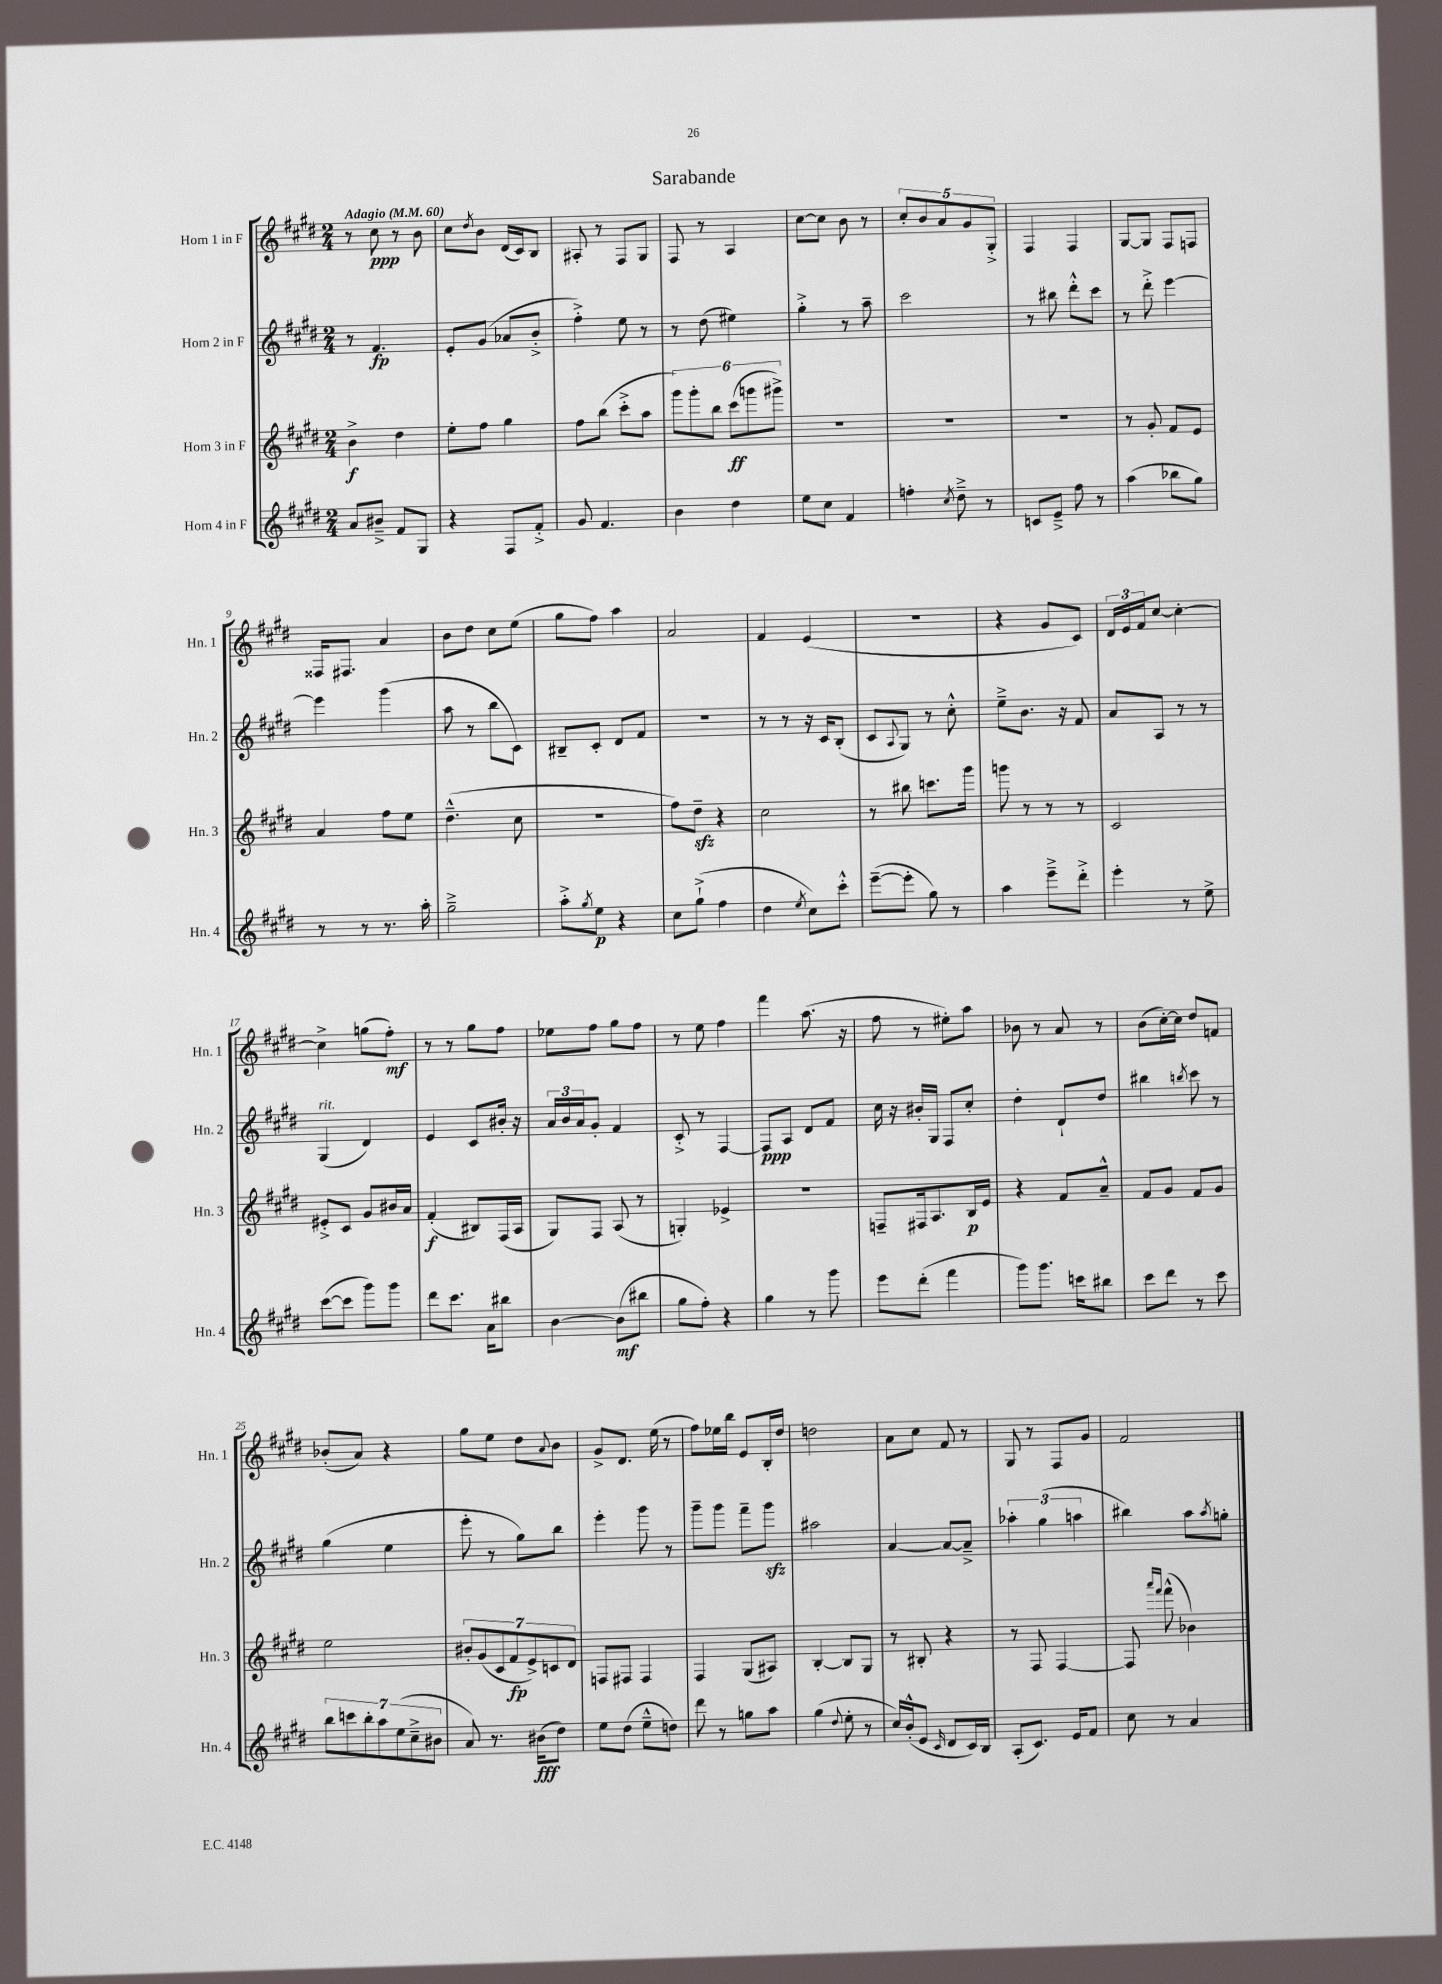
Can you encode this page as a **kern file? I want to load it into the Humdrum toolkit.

**kern	**dynam	**kern	**dynam	**kern	**dynam	**kern	**dynam
*part4	*part4	*part3	*part3	*part2	*part2	*part1	*part1
*staff4	*staff4	*staff3	*staff3	*staff2	*staff2	*staff1	*staff1
*I"Horn 4 in F	*	*I"Horn 3 in F	*	*I"Horn 2 in F	*	*I"Horn 1 in F	*
*I'Hn. 4	*	*I'Hn. 3	*	*I'Hn. 2	*	*I'Hn. 1	*
*clefG2	*	*clefG2	*	*clefG2	*	*clefG2	*
*k[f#c#g#d#]	*	*k[f#c#g#d#]	*	*k[f#c#g#d#]	*	*k[f#c#g#d#]	*
*M2/4	*	*M2/4	*	*M2/4	*	*M2/4	*
*MM60	*	*MM60	*	*MM60	*	*MM60	*
=1	=1	=1	=1	=1	=1	=1	=1
!	!	!	!	!	!	!LO:TX:a:B:t=Adagio	!
8a/L	.	4b^\	f	8r	.	8r	.
8b#X~^/J	.	.	.	4.f#/	fp	8cc#\	ppp
8f#/L	.	4dd#\	.	.	.	8r	.
8G#/J	.	.	.	.	.	8b\	.
=2	=2	=2	=2	=2	=2	=2	=2
4r	.	8ee'\L	.	8e'/L	.	8cc#\L	.
.	.	.	.	.	.	8qdd#/	.
.	.	8ff#\J	.	(8g#/J	.	8b\J	.
8F#/L	.	4gg#\	.	8a-X/L	.	(16d#/LL	.
.	.	.	.	.	.	16c#/J)	.
8f#'^/J	.	.	.	8b'^/J	.	8B/J	.
=3	=3	=3	=3	=3	=3	=3	=3
8g#/	.	8ff#\L	.	4ff#'^\)	.	8A#X'/	.
4.f#/	.	(8bb\J	.	.	.	8r	.
.	.	8ccc#'^\L	.	8ee\	.	8F#/L	.
.	.	8aa\J	.	8r	.	8G#/J	.
=4	=4	=4	=4	=4	=4	=4	=4
4b\	.	12ggg#\L)	.	8r	.	8F#/	.
.	.	12ggg#'\	.	.	.	.	.
.	.	.	.	(8dd#\	.	8r	.
.	.	12bb\J	.	.	.	.	.
4dd#\	.	(12ccc#\L	ff	4ee#X\)	.	4A/	.
.	.	12gggn\	.	.	.	.	.
.	.	12ggg#X^\J)	.	.	.	.	.
=5	=5	=5	=5	=5	=5	=5	=5
8ee\L	.	2r	.	4gg#'^\	.	[8cc#\L	.
8cc#\J	.	.	.	.	.	8cc#\J]	.
4f#/	.	.	.	8r	.	8b\	.
.	.	.	.	8aa~\	.	8r	.
=6	=6	=6	=6	=6	=6	=6	=6
4ffn'\	.	2r	.	2ccc#\	.	10cc#'/L	.
.	.	.	.	.	.	10b/	.
.	.	.	.	.	.	10a/	.
8qcc#/	.	.	.	.	.	.	.
8dd#~^\	.	.	.	.	.	.	.
.	.	.	.	.	.	10g#/	.
8r	.	.	.	.	.	.	.
.	.	.	.	.	.	10G#'^/J	.
=7	=7	=7	=7	=7	=7	=7	=7
8cn/L	.	2r	.	8r	.	4F#/	.
8e~^/J	.	.	.	8bb#X\	.	.	.
8ff#\	.	.	.	8ddd#'^^\L	.	4F#/	.
8r	.	.	.	8ccc#\J	.	.	.
=8	=8	=8	=8	=8	=8	=8	=8
(4aa\	.	8r	.	8r	.	[8G#/L	.
.	.	8g#'/	.	8ddd#'^\	.	8G#/J]	.
8bb-X\L	.	8f#/L	.	[4eee\	.	8F#/L	.
8gg#\J)	.	8e/J	.	.	.	8Fn/J	.
!!LO:LB:g=z
=9	=9	=9	=9	=9	=9	=9	=9
8r	.	4a/	.	4eee\]	.	16F##X/KL	.
.	.	.	.	.	.	8.F#X/J	.
8r	.	.	.	.	.	.	.
8.r	.	8ff#\L	.	(4ggg#\	.	4a/	.
.	.	8ee\J	.	.	.	.	.
16aa'\	.	.	.	.	.	.	.
=10	=10	=10	=10	=10	=10	=10	=10
2gg#~^\	.	(4.dd#~^^\	.	8aa\	.	8b\L	.
.	.	.	.	8r	.	8dd#\J	.
.	.	.	.	8bb\L	.	8cc#\L	.
.	.	8cc#\	.	8c#\J)	.	(8ee\J	.
=11	=11	=11	=11	=11	=11	=11	=11
8aa'^\L	.	2r	.	8B#X~/L	.	8gg#\L	.
8qgg#/	.	.	.	.	.	.	.
8ee\J	p	.	.	8c#'/J	.	8ff#\J)	.
4r	.	.	.	8d#/L	.	4aa\	.
.	.	.	.	8f#/J	.	.	.
=12	=12	=12	=12	=12	=12	=12	=12
8cc#\L	.	8ff#\L)	.	2r	.	2a/	.
(8gg#`^\J	.	8dd#zz~\J	.	.	.	.	.
4ff#\	.	4r	.	.	.	.	.
=13	=13	=13	=13	=13	=13	=13	=13
4dd#\	.	2cc#\	.	8r	.	4f#/	.
.	.	.	.	8r	.	.	.
8qee/	.	.	.	.	.	.	.
8cc#\L)	.	.	.	16r	.	(4e/	.
.	.	.	.	16c#/KL	.	.	.
8ccc#'^^\J	.	.	.	(8B'/J	.	.	.
=14	=14	=14	=14	=14	=14	=14	=14
([8eee~\L	.	8r	.	8c#/L	.	2r	.
.	.	.	.	8qqA/	.	.	.
8eee'\J]	.	8bb#X\	.	8G#/J)	.	.	.
8gg#\)	.	8.cccn\L	.	8r	.	.	.
8r	.	.	.	8cc#'^^\	.	.	.
.	.	16ggg#\Jk	.	.	.	.	.
=15	=15	=15	=15	=15	=15	=15	=15
4aa\	.	8gggn\	.	8ee~^\L	.	4r	.
.	.	8r	.	8.b\J	.	.	.
8eee~^\L	.	8r	.	.	.	8g#/L	.
.	.	.	.	16r	.	.	.
8ddd#'^\J	.	8r	.	8f#/	.	8c#/J)	.
=16	=16	=16	=16	=16	=16	=16	=16
4eee'\	.	2c#/	.	8a/L	.	24d#/LL	.
.	.	.	.	.	.	24e/	.
.	.	.	.	.	.	24f#/J	.
.	.	.	.	8A/J	.	[8cc#/J	.
8r	.	.	.	8r	.	4cc#'\_	.
8ee^\	.	.	.	8r	.	.	.
!!LO:LB:g=z
=17	=17	=17	=17	=17	=17	=17	=17
!	!	!	!	!LO:TX:a:i:t=rit.	!	!	!
([8ccc#\L	.	8e#X'^/L	.	(4G#/	.	4cc#^\]	.
8ccc#\J]	.	8c#/J	.	.	.	.	.
8ggg#\L)	.	8g#/L	.	4d#/)	.	(8ggn\L	.
8ggg#\J	.	16b#X/L	.	.	.	8ff#'\J)	mf
.	.	16a/JJ	.	.	.	.	.
=18	=18	=18	=18	=18	=18	=18	=18
8ddd#\L	.	(4f#'/	f	4e/	.	8r	.
8.ccc#\J	.	.	.	.	.	8r	.
.	.	8B#X/L)	.	8c#/L	.	8gg#\L	.
16a\KL	.	.	.	.	.	.	.
8bb#X\J	.	(16F#/L	.	16b#X'/Jk	.	8ff#\J	.
.	.	16A/JJ	.	16r	.	.	.
=19	=19	=19	=19	=19	=19	=19	=19
[4b\	.	8G#/L)	.	24a/LL	.	8ee-X\L	.
.	.	.	.	24b/	.	.	.
.	.	.	.	24a/J	.	.	.
.	.	8F#/J	.	8g#'/J	.	8ff#\J	.
(8b\L]	mf	(8A/	.	4f#/	.	8gg#\L	.
8bb#X\J	.	8r	.	.	.	8ff#\J	.
=20	=20	=20	=20	=20	=20	=20	=20
8gg#\L	.	4Gn'/)	.	8c#'^/	.	8r	.
8ff#'\J)	.	.	.	8r	.	8ee\	.
4r	.	4e-X^/	.	[4F#/	.	4ff#\	.
=21	=21	=21	=21	=21	=21	=21	=21
4gg#\	.	2r	.	8F#/L]	ppp	4fff#\	.
.	.	.	.	8A/J	.	.	.
8r	.	.	.	8d#/L	.	(8.aa\	.
8ggg#\	.	.	.	8f#/J	.	.	.
.	.	.	.	.	.	16r	.
=22	=22	=22	=22	=22	=22	=22	=22
8eee\L	.	8Fn~/L	.	16cc#\	.	8ff#\	.
.	.	.	.	16r	.	.	.
(8ddd#'\J	.	16F#X/k	.	16b#X'/LL	.	8r	.
.	.	8.A/	.	16G#/JJ	.	.	.
4fff#\	.	.	.	8F#/L	.	8ee#X'\L)	.
.	.	16B/L	p	8cc#'/J	.	8aa\J	.
.	.	16e/JJ	.	.	.	.	.
=23	=23	=23	=23	=23	=23	=23	=23
8ggg#\L)	.	4r	.	4dd#'\	.	8b-X\	.
8.ggg#\J	.	.	.	.	.	8r	.
.	.	8f#/L	.	8d#`/L	.	8a/	.
16cccn\KL	.	.	.	.	.	.	.
8bb#X\J	.	8a~^^/J	.	8dd#/J	.	8r	.
=24	=24	=24	=24	=24	=24	=24	=24
8ccc#\L	.	8f#/L	.	4bb#X\	.	(8b\L	.
8ddd#\J	.	8g#/J	.	.	.	[16cc#'\L)	.
.	.	.	.	.	.	16cc#\JJ]	.
.	.	.	.	8qbbn/	.	.	.
8r	.	8f#/L	.	8ccc#\	.	8dd#/L	.
8ccc#\	.	8g#/J	.	8r	.	8fn/J	.
!!LO:LB:g=z
=25	=25	=25	=25	=25	=25	=25	=25
14bb\L	.	2ee\	.	(4gg#\	.	(8b-X'/L	.
14cccn\	.	.	.	.	.	.	.
.	.	.	.	.	.	8a/J)	.
14bb'\	.	.	.	.	.	.	.
14aa\	.	.	.	.	.	.	.
.	.	.	.	4ee\	.	4r	.
(14ee\	.	.	.	.	.	.	.
14cc#~^\	.	.	.	.	.	.	.
14b#X\J	.	.	.	.	.	.	.
=26	=26	=26	=26	=26	=26	=26	=26
8a/)	.	14b#X'/L	.	8eee'\	.	8gg#\L	.
.	.	(14g#/	.	.	.	.	.
8.r	.	.	.	8r	.	8ee\J	.
.	.	14c#/	.	.	.	.	.
.	.	14f#/	fp	.	.	.	.
.	.	.	.	8gg#\L)	.	8dd#\L	.
.	.	14e^/)	.	.	.	.	.
(16b#X\KL	fff	.	.	.	.	.	.
.	.	14cn/	.	.	.	.	.
.	.	.	.	.	.	8qqa/	.
8dd#\J)	.	.	.	8bb\J	.	8b\J	.
.	.	14d#/J	.	.	.	.	.
=27	=27	=27	=27	=27	=27	=27	=27
8ee\L	.	8Fn/L	.	4eee'\	.	8g#^/L	.
(8dd#\J	.	8F#X/J	.	.	.	8.d#/J	.
8ee~^^\L	.	4F#/	.	8ggg#\	.	.	.
.	.	.	.	.	.	(16ee\	.
8ddn\J)	.	.	.	8r	.	8r	.
=28	=28	=28	=28	=28	=28	=28	=28
8ddd#\	.	4F#/	.	8ggg#~\L	.	8ff#\L)	.
8r	.	.	.	8ggg#\J	.	16ee-X\L	.
.	.	.	.	.	.	16bb\JJ	.
8ggn\L	.	(8G#/L	.	8fff#~\L	.	8e/L	.
8aa\J	.	8A#X/J)	.	8ggg#zz\J	.	16B'/L	.
.	.	.	.	.	.	16dd#/JJ	.
=29	=29	=29	=29	=29	=29	=29	=29
(4gg#\	.	[4B'/	.	2aa#X\	.	2ddn\	.
8qqdd#/	.	.	.	.	.	.	.
8ee'\	.	8B/L]	.	.	.	.	.
8r	.	8G#/J	.	.	.	.	.
=30	=30	=30	=30	=30	=30	=30	=30
16cc#/LL)	.	8r	.	[4a/	.	8a\L	.
(16b'^^/J	.	.	.	.	.	.	.
8e/J	.	8B#X'/	.	.	.	8cc#\J	.
16qqc#/	.	.	.	.	.	.	.
8d#/L	.	4r	.	8a/L_	.	8f#/	.
16c#/L)	.	.	.	8a~^/J]	.	8r	.
16B/JJ	.	.	.	.	.	.	.
=31	=31	=31	=31	=31	=31	=31	=31
(8A'/L	.	8r	.	6aa-X'\	.	8G#/	.
8.c#/J)	.	8F#/	.	.	.	8r	.
.	.	.	.	(6gg#\	.	.	.
.	.	[4F#/	.	.	.	8F#/L	.
16e/KL	.	.	.	.	.	.	.
.	.	.	.	6aan\	.	.	.
8f#/J	.	.	.	.	.	8g#/J	.
=32	=32	=32	=32	=32	=32	=32	=32
8cc#\	.	8F#/]	.	4bb#X\)	.	2f#/	.
.	.	16qqaaa/LL	.	.	.	.	.
.	.	16qqfff#/JJ	.	.	.	.	.
8r	.	(8fff#^^\	.	.	.	.	.
4a/	.	4b-X\)	.	8aa\L	.	.	.
.	.	.	.	8qaa/	.	.	.
.	.	.	.	8ggn'\J	.	.	.
==	==	==	==	==	==	==	==
*-	*-	*-	*-	*-	*-	*-	*-
